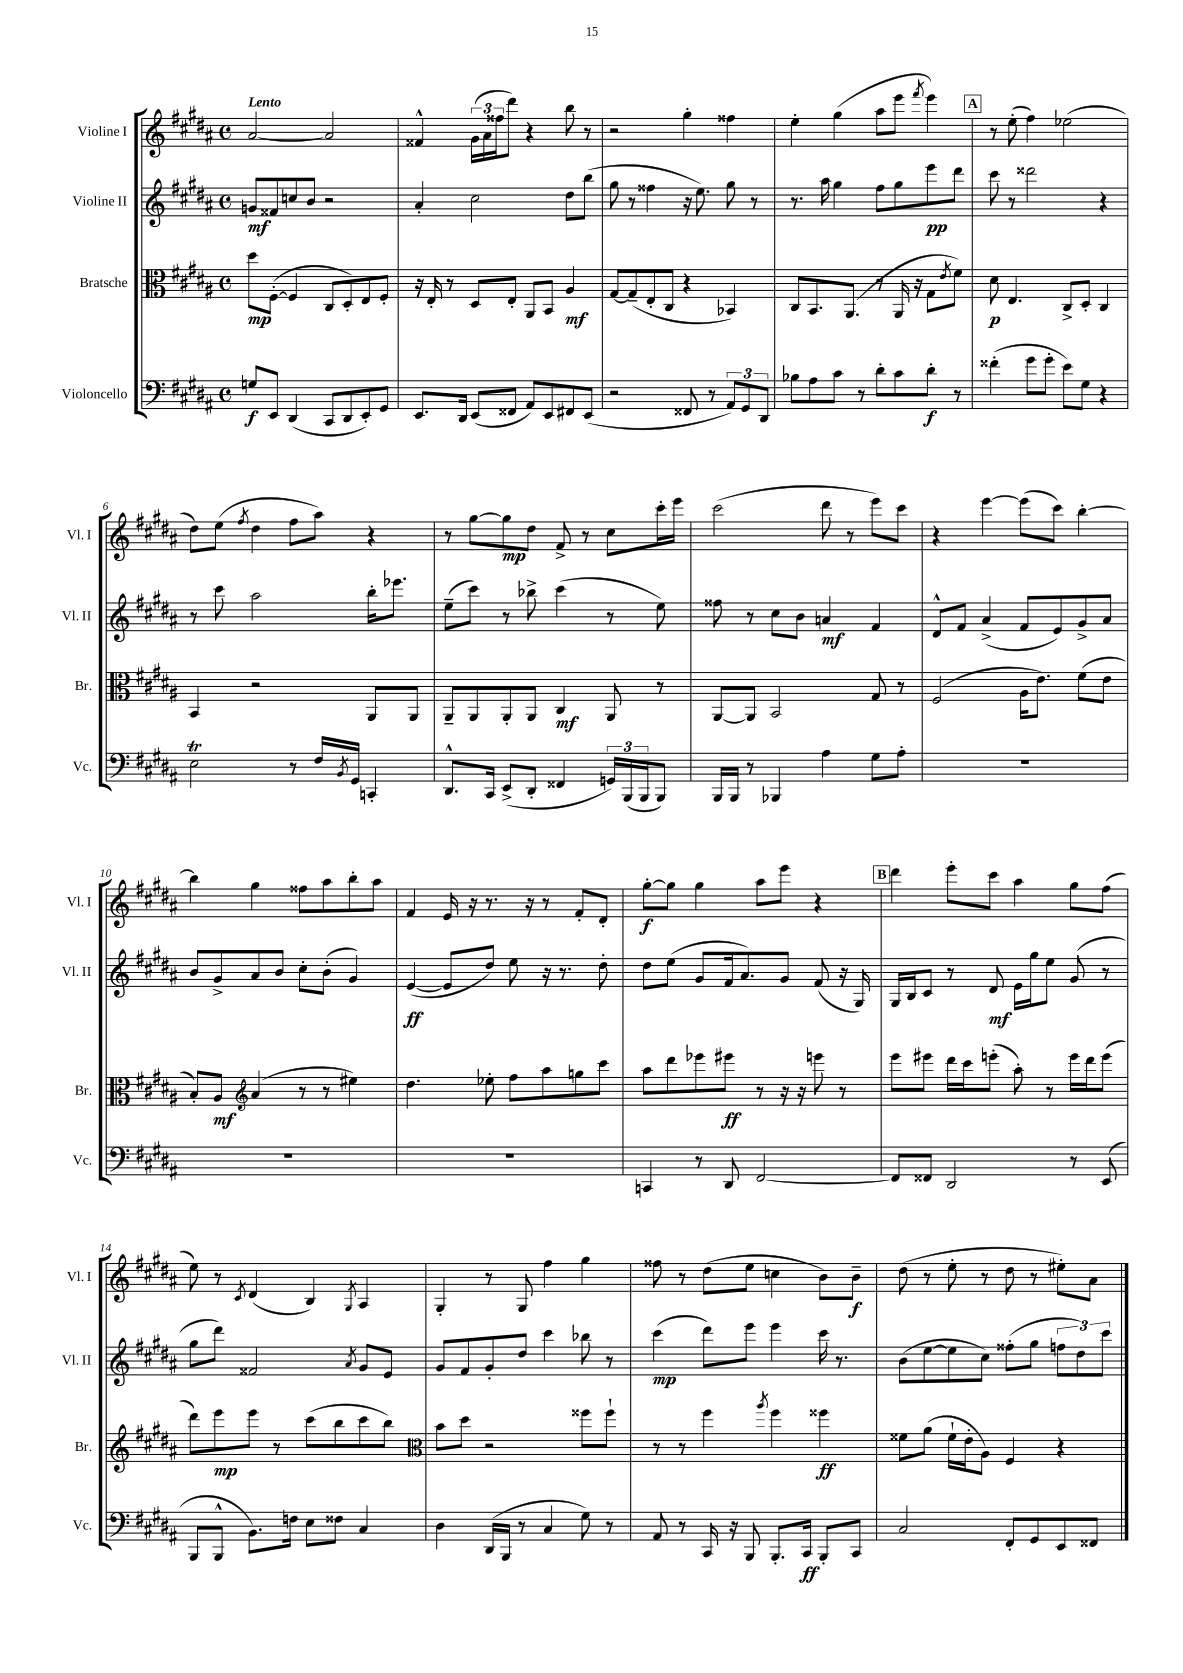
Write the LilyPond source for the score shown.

<<
\new StaffGroup <<
\new Staff = "s0" \with { instrumentName = "Violine I" shortInstrumentName = "Vl. I" } {
    \clef treble \key b \major \defaultTimeSignature \time 4/4 \tempo "Lento"
    ais'2~ ais'2 |
    fisis'4-^ \tuplet 3/2 { gis'16( ais'16 fisis''16 } dis'''8) r4 b''8 r8 |
    r2 gis''4-. fisis''4 |
    e''4-. gis''4( ais''8 e'''8 \acciaccatura { fis'''8 } e'''4) |
    \mark \markup { \box "A" } r8 e''8-.( fis''4) ees''2( |
    dis''8) e''8( \acciaccatura { fis''8 } dis''4 fis''8 ais''8) r4 |
    r8 gis''8~ gis''8\mp dis''8 fis'8-> r8 cis''8 cis'''16-. e'''16 |
    cis'''2( dis'''8 r8 e'''8) cis'''8 |
    r4 e'''4~ e'''8( cis'''8) b''4~-. |
    b''4 gis''4 fisis''8 ais''8 b''8-. ais''8 |
    fis'4 e'16 r16 r8. r16 r8 fis'8-. dis'8-. |
    gis''8~-.\f gis''8 gis''4 ais''8 e'''8 r4 |
    \mark \markup { \box "B" } dis'''4 e'''8-. cis'''8 ais''4 gis''8 fis''8( |
    e''8) r8 \acciaccatura { cis'8 } dis'4( b4) \acciaccatura { gis8 } ais4 |
    gis4-. r8 gis8 fis''4 gis''4 |
    fisis''8 r8 dis''8( e''8 c''4 b'8) b'8--\f |
    dis''8( r8 e''8-. r8 dis''8 r8 eis''8-.) ais'8 \bar "|." |
}
\new Staff = "s1" \with { instrumentName = "Violine II" shortInstrumentName = "Vl. II" } {
    \clef treble \key b \major \defaultTimeSignature \time 4/4
    g'8\mf fisis'8 c''8 b'8 r2 |
    ais'4-. cis''2 dis''8 b''8( |
    gis''8 r8 fisis''4 r16 e''8.) gis''8 r8 |
    r8. ais''16 gis''4 fis''8 gis''8 e'''8\pp dis'''8 |
    \mark \markup { \box "A" } cis'''8 r8 disis'''2 r4 |
    r8 cis'''8 ais''2 b''16-. ees'''8. |
    e''8--( cis'''8) r8 bes''8-> cis'''4( r8 e''8) |
    fisis''8 r8 cis''8 b'8 a'4\mf fis'4 |
    dis'8-^ fis'8 ais'4->( fis'8 e'8) gis'8-> ais'8 |
    b'8 gis'8-> ais'8 b'8 cis''8-. b'8-.( gis'4) |
    e'4~\ff( e'8 dis''8) e''8 r16 r8. dis''8-. |
    dis''8 e''8( gis'8 fis'16 ais'8.) gis'8 fis'8( r16 gis16) |
    \mark \markup { \box "B" } gis16 b16 cis'8 r8 dis'8\mf e'16 gis''16 e''8 gis'8( r8 |
    gis''8 dis'''8) fisis'2 \acciaccatura { ais'8 } gis'8 e'8 |
    gis'8 fis'8 gis'8-. dis''8 cis'''4 bes''8 r8 |
    cis'''4\mp( dis'''8) e'''8 e'''4 cis'''16 r8. |
    b'8( e''8~ e''8 cis''8) fisis''8-.( gis''8 \tuplet 3/2 { f''8 dis''8) cis'''8 } \bar "|." |
}
\new Staff = "s2" \with { instrumentName = "Bratsche" shortInstrumentName = "Br." } {
    \clef alto \key b \major \defaultTimeSignature \time 4/4
    dis''8\mp fis8~-.( fis4 cis8 dis8-.) e8 fis8-. |
    r16 e16-. r8 dis8 e8-. ais,8 b,8 ais4\mf |
    gis8~ gis8--( e8-. cis8 r4 bes,4) |
    cis8 b,8. ais,8.( r8 ais,16 r16 gis8 \acciaccatura { e'8 } fis'8) |
    \mark \markup { \box "A" } dis'8\p e4. cis8-> dis8-. cis4 |
    b,4 r2 ais,8 ais,8 |
    ais,8-- ais,8 ais,8-. ais,8 cis4\mf ais,8 r8 |
    ais,8~ ais,8 b,2 gis8 r8 |
    fis2( ais16 e'8.) fis'8( e'8 |
    b8-.) ais8\mf \clef treble ais'4( r8 r8 eis''4) |
    dis''4. ees''8-. fis''8 ais''8 g''8 cis'''8 |
    ais''8 dis'''8 ees'''8 eis'''8\ff r8 r16 r16 e'''8 r8 |
    \mark \markup { \box "B" } e'''8 eis'''8 dis'''16 cis'''16 e'''8-.( ais''8-.) r8 e'''16 dis'''16 e'''8( |
    dis'''8) e'''8\mp e'''8 r8 cis'''8( b''8 cis'''8 b''8) |
    \clef alto b'8 dis''8 r2 fisis''8 fisis''8-! |
    r8 r8 fis''4 \acciaccatura { ais''8 } fis''4 fisis''4\ff |
    fisis'8 ais'8( fisis'16-! e'16-. ais8) fis4 r4 \bar "|." |
}
\new Staff = "s3" \with { instrumentName = "Violoncello" shortInstrumentName = "Vc." } {
    \clef bass \key b \major \defaultTimeSignature \time 4/4
    g8\f e,8 dis,4( cis,8 dis,8 e,8-.) gis,8 |
    e,8. dis,16 e,8( fisis,8 ais,8) e,8 fis,8 e,8( |
    r2 fisis,8 r8 \tuplet 3/2 { ais,8) gis,8 dis,8 } |
    bes8 ais8 cis'8 r8 dis'8-. cis'8 dis'8-.\f r8 |
    \mark \markup { \box "A" } fisis'4-.( gis'8 gis'8-. e'8) gis8 r4 |
    e2\trill r8 fis16 \acciaccatura { b,8 } gis,16 c,4-. |
    dis,8.-^ cis,16 e,8->( dis,8-. fisis,4 \tuplet 3/2 { g,16) b,,16( b,,16 } b,,8) |
    b,,16 b,,16 r8 bes,,4 ais4 gis8 ais8-. |
    R1 |
    R1 |
    R1 |
    c,4 r8 dis,8 fis,2~ |
    \mark \markup { \box "B" } fis,8 fisis,8 dis,2 r8 e,8( |
    b,,8 b,,8-^ b,8.) f16 e8 fisis8 cis4 |
    dis4 dis,16( b,,16 r8 cis4 gis8) r8 |
    ais,8 r8 cis,16 r16 b,,8 b,,8.-. cis,16\ff b,,8-. cis,8 |
    cis2 fis,8-. gis,8 e,8 fisis,8 \bar "|." |
}
>>
>>
